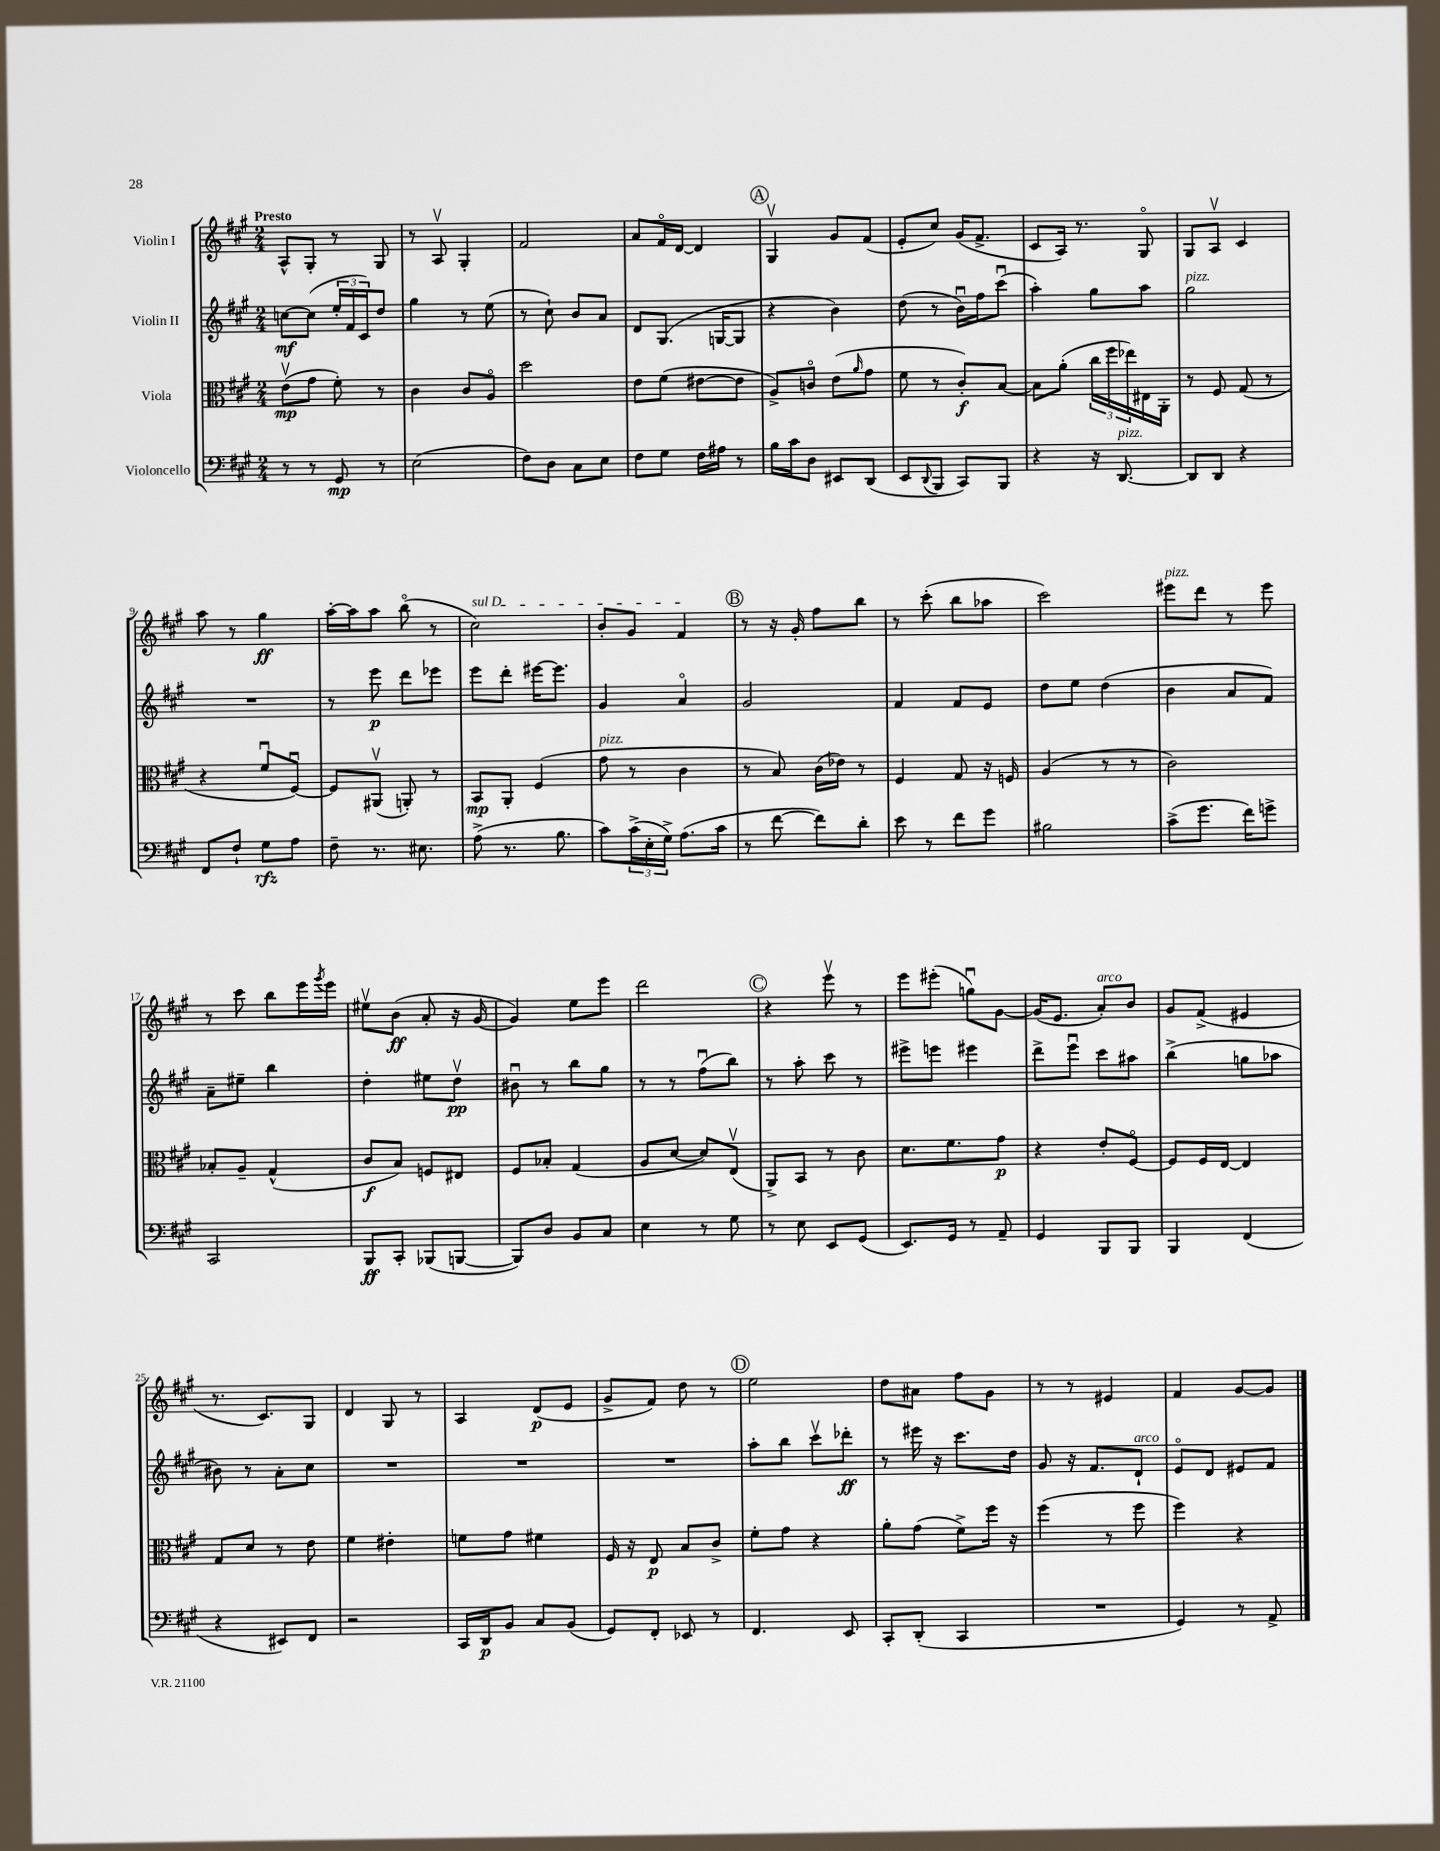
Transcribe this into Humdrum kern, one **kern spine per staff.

**kern	**dynam	**kern	**dynam	**kern	**dynam	**kern	**dynam
*part4	*part4	*part3	*part3	*part2	*part2	*part1	*part1
*staff4	*staff4	*staff3	*staff3	*staff2	*staff2	*staff1	*staff1
*I"Violoncello	*	*I"Viola	*	*I"Violin II	*	*I"Violin I	*
*clefF4	*	*clefC3	*	*clefG2	*	*clefG2	*
*k[f#c#g#]	*	*k[f#c#g#]	*	*k[f#c#g#]	*	*k[f#c#g#]	*
*M2/4	*	*M2/4	*	*M2/4	*	*M2/4	*
=1	=1	=1	=1	=1	=1	=1	=1
!	!	!	!	!	!	!LO:TX:a:B:t=Presto	!
8r	.	(8ev\L	mp	[8ccn\L	mf	8A^^/L	.
8r	.	8g#\J	.	(8cc\J]	.	8G#'/J	.
8GG#/	mp	8f#'\)	.	24ee'/LL	.	8r	.
.	.	.	.	24f#/	.	.	.
.	.	.	.	24c#/J)	.	.	.
8r	.	8r	.	8dd/J	.	8G#/	.
=2	=2	=2	=2	=2	=2	=2	=2
(2E\	.	4c#\	.	4gg#\	.	8r	.
.	.	.	.	.	.	8Av/	.
.	.	8c#/L	.	8r	.	4G#'/	.
.	.	8A/J	.	(8ee\	.	.	.
=3	=3	=3	=3	=3	=3	=3	=3
8F#\L)	.	2dd\	.	8r	.	2f#/	.
8D\J	.	.	.	8cc#`\)	.	.	.
8C#\L	.	.	.	8b/L	.	.	.
8E\J	.	.	.	8a/J	.	.	.
=4	=4	=4	=4	=4	=4	=4	=4
8F#\L	.	8e\L	.	8d/L	.	8a/L	.
8G#\J	.	(8f#\J	.	(8.G#/J	.	16f#/L	.
.	.	.	.	.	.	[16d/JJ	.
16F#\LL	.	[8e#X\L	.	.	.	4d/]	.
16A#X\JJ	.	.	.	[16Gn/KL	.	.	.
8r	.	8e#\J]	.	8G/J]	.	.	.
!!LO:REH:place=s1:t=A
=5	=5	=5	=5	=5	=5	=5	=5
16B\LL	.	8A^/L)	.	4r	.	4G#v/	.
16c#\J	.	.	.	.	.	.	.
8D\J	.	8cn/J	.	.	.	.	.
8EE#X/L	.	(8e\L	.	4b\)	.	8g#/L	.
.	.	16qqa/	.	.	.	.	.
(8DD/J	.	8g#\J	.	.	.	(8f#/J	.
=6	=6	=6	=6	=6	=6	=6	=6
8EE/L	.	8f#\	.	(8dd\	.	8e'/L	.
8qqDD/	.	.	.	.	.	.	.
8BBB/J	.	8r	.	8r	.	8cc#/J)	.
8CC#/L)	.	8c#'/L)	f	16bu\LL)	.	(16g#/KL	.
.	.	.	.	16ff#\J	.	8.f#^/J	.
8BBB/J	.	[8B/J	.	(8ccc#u\J	.	.	.
=7	=7	=7	=7	=7	=7	=7	=7
4r	.	8B\L]	.	4aa'\)	.	8c#/L	.
.	.	(8a'\J	.	.	.	16A/Jk)	.
.	.	.	.	.	.	8.r	.
16r	.	24cc#\LL	.	8gg#\L	.	.	.
.	.	24ff#\	.	.	.	.	.
!LO:TX:a:i:t=pizz.	!	!	!	!	!	!	!
[8.DD/	.	.	.	.	.	.	.
.	.	24ee-X\)	.	.	.	.	.
.	.	16E#X\	.	8aa\J	.	8G#/	.
.	.	16AA'\JJ	.	.	.	.	.
=8	=8	=8	=8	=8	=8	=8	=8
!	!	!	!	!LO:TX:a:i:t=pizz.	!	!	!
8DD/L]	.	8r	.	2gg#\	.	8G#/L	.
8DD/J	.	8F#/	.	.	.	8Av/J	.
4r	.	(8G#/	.	.	.	4c#/	.
.	.	8r	.	.	.	.	.
!!LO:LB:g=z
=9	=9	=9	=9	=9	=9	=9	=9
8FF#/L	.	4r	.	2r	.	8aa\	.
8F#`/J	.	.	.	.	.	8r	.
8G#\L	rfz	8f#u/L	.	.	.	4gg#\	ff
8A\J	.	[8F#u/J)	.	.	.	.	.
=10	=10	=10	=10	=10	=10	=10	=10
8F#~\	.	8F#/L]	.	8r	.	[16aa'\LL	.
.	.	.	.	.	.	16aa\J]	.
8.r	.	(8AA#Xv/J	.	8eee\	p	8aa\J	.
.	.	8AAn'/)	.	8ddd\L	.	(8bb\	.
8.E#X\	.	.	.	.	.	.	.
.	.	8r	.	8eee-X\J	.	8r	.
=11	=11	=11	=11	=11	=11	=11	=11
!	!	!	!	!	!	!LO:TX:a:i:t=sul D	!
(8A^\	.	8BB/L	mp	8eee\L	.	2cc#\)	.
8.r	.	8AA'/J	.	8ddd'\J	.	.	.
.	.	(4F#/	.	[16eee#X\KL	.	.	.
8.B\	.	.	.	8.eee#\J]	.	.	.
=12	=12	=12	=12	=12	=12	=12	=12
!	!	!LO:TX:a:i:t=pizz.	!	!	!	!	!
8c#\L)	.	8g#\	.	4g#/	.	8b'/L	.
(24c#^\L	.	8r	.	.	.	8g#/J	.
24E'\	.	.	.	.	.	.	.
24G#^\JJ)	.	.	.	.	.	.	.
(8.A\L	.	4c#\	.	4a/	.	4f#/	.
16c#\Jk	.	.	.	.	.	.	.
!!LO:REH:place=s1:t=B
=13	=13	=13	=13	=13	=13	=13	=13
8r	.	8r	.	2g#/	.	8r	.
[8f#\	.	8B/)	.	.	.	16r	.
.	.	.	.	.	.	16g#'/	.
8f#\L])	.	(16c#\LL	.	.	.	8ff#\L	.
.	.	16e-X\JJ)	.	.	.	.	.
8d'\J	.	8r	.	.	.	8bb\J	.
=14	=14	=14	=14	=14	=14	=14	=14
8e\	.	4F#/	.	4f#/	.	8r	.
8r	.	.	.	.	.	(8ccc#'\	.
8f#\L	.	8G#/	.	8f#/L	.	8bb\L	.
8g#\J	.	16r	.	8e/J	.	8aa-X\J	.
.	.	16Fn/	.	.	.	.	.
=15	=15	=15	=15	=15	=15	=15	=15
2B#X\	.	(4A/	.	8dd\L	.	2ccc#\)	.
.	.	.	.	8ee\J	.	.	.
.	.	8r	.	(4dd\	.	.	.
.	.	8r	.	.	.	.	.
=16	=16	=16	=16	=16	=16	=16	=16
!	!	!	!	!	!	!LO:TX:a:i:t=pizz.	!
(8c#^\L	.	2c#\)	.	4b\	.	8eee#X\L	.
8.g#\J	.	.	.	.	.	8ddd\J	.
.	.	.	.	8a/L	.	8r	.
16f#\KL)	.	.	.	.	.	.	.
8gn^\J	.	.	.	8f#/J)	.	8eee#\	.
!!LO:LB:g=z
=17	=17	=17	=17	=17	=17	=17	=17
2CC#/	.	8B-X'/L	.	8a~\L	.	8r	.
.	.	8A~/J	.	8ee#X~\J	.	8ccc#\	.
.	.	(4G#^^/	.	4bb\	.	8bb\L	.
.	.	.	.	.	.	16eee\L	.
.	.	.	.	.	.	8qggg#/	.
.	.	.	.	.	.	16eee\JJ	.
=18	=18	=18	=18	=18	=18	=18	=18
8BBB/L	ff	8c#/L	f	4dd'\	.	8ee#Xv\L	.
8CC#'/J	.	8B/J)	.	.	.	(8b\J	ff
(8BBB-X/L	.	8Fn/L	.	8ee#X\L	.	8a'/	.
[8BBBn/J	.	8E#X/J	.	8ddv\J	pp	16r	.
.	.	.	.	.	.	[16g#/	.
=19	=19	=19	=19	=19	=19	=19	=19
8BBB/L])	.	8F#/L	.	8b#Xu\	.	4g#/])	.
8D/J	.	8B-X'/J	.	8r	.	.	.
8BB/L	.	(4G#/	.	8bb\L	.	8ee\L	.
8C#/J	.	.	.	8gg#\J	.	8eee\J	.
=20	=20	=20	=20	=20	=20	=20	=20
4E\	.	8A/L	.	8r	.	2ddd\	.
.	.	[8d/J	.	8r	.	.	.
8r	.	8d/L])	.	(8ff#u\L	.	.	.
8G#\	.	(8Ev/J	.	8bb\J)	.	.	.
!!LO:REH:place=s1:t=C
=21	=21	=21	=21	=21	=21	=21	=21
8r	.	8AA^/L)	.	8r	.	4r	.
8E\	.	8BB/J	.	8aa'\	.	.	.
8EE/L	.	8r	.	8ccc#\	.	8eeev\	.
(8GG#/J	.	8c#\	.	8r	.	8r	.
=22	=22	=22	=22	=22	=22	=22	=22
8.EE/L)	.	8.d\L	.	8eee#X^\L	.	8eee\L	.
.	.	.	.	8eeen\J	.	(8eee#X'\J	.
16GG#/Jk	.	8.f#\	.	.	.	.	.
8r	.	.	.	4eee#X\	.	8ggnu\L)	.
8AA~/	.	8g#\J	p	.	.	[8g#\J	.
=23	=23	=23	=23	=23	=23	=23	=23
4GG#/	.	4r	.	8ddd^\L	.	(16g#/KL]	.
.	.	.	.	.	.	8.e/J	.
.	.	.	.	8eeeu\J	.	.	.
!	!	!	!	!	!	!LO:TX:a:i:t=arco	!
8BBB/L	.	8e'/L	.	8ccc#\L	.	8a'/L)	.
8BBB/J	.	[8F#/J	.	8aa#X\J	.	8b/J	.
=24	=24	=24	=24	=24	=24	=24	=24
4BBB/	.	8F#/L]	.	(4bb^\	.	8g#/L	.
.	.	16F#/L	.	.	.	(8f#^/J	.
.	.	[16E/JJ	.	.	.	.	.
(4FF#/	.	4E/]	.	8ggn\L	.	4e#X/	.
.	.	.	.	8aa-X\J	.	.	.
!!LO:LB:g=z
=25	=25	=25	=25	=25	=25	=25	=25
4r	.	8G#/L	.	8b#X\)	.	8.r	.
.	.	8d/J	.	8r	.	.	.
.	.	.	.	.	.	8.c#/L)	.
8EE#X/L)	.	8r	.	8a'\L	.	.	.
8FF#/J	.	8e\	.	8cc#\J	.	8G#/J	.
=26	=26	=26	=26	=26	=26	=26	=26
2r	.	4f#\	.	2r	.	4d/	.
.	.	4e#X'\	.	.	.	8G#/	.
.	.	.	.	.	.	8r	.
=27	=27	=27	=27	=27	=27	=27	=27
16CC#/LL	.	8fn\L	.	2r	.	4A/	.
16DD/J	p	.	.	.	.	.	.
8BB/J	.	8g#\J	.	.	.	.	.
8C#/L	.	4f#X\	.	.	.	(8d/L	p
(8BB/J	.	.	.	.	.	8e/J	.
=28	=28	=28	=28	=28	=28	=28	=28
8GG#/L)	.	16F#/	.	2r	.	8g#^/L	.
.	.	16r	.	.	.	.	.
8FF#'/J	.	8E/	p	.	.	8f#/J)	.
8EE-X/	.	8B/L	.	.	.	8dd\	.
8r	.	8c#^/J	.	.	.	8r	.
!!LO:REH:place=s1:t=D
=29	=29	=29	=29	=29	=29	=29	=29
4.FF#/	.	8f#'\L	.	8aa'\L	.	2ee\	.
.	.	8g#\J	.	8bb\J	.	.	.
.	.	4r	.	8ccc#v\L	.	.	.
8EE/	.	.	.	8ddd-X'\J	ff	.	.
=30	=30	=30	=30	=30	=30	=30	=30
8CC#'/L	.	8a'\L	.	8r	.	8dd\L	.
(8DD'/J	.	(8g#\J	.	16eee#X\	.	8a#X\J	.
.	.	.	.	16r	.	.	.
4CC#/	.	8f#^\L)	.	8.ccc#\L	.	8ff#\L	.
.	.	16ff#\Jk	.	.	.	8g#\J	.
.	.	16r	.	16dd\Jk	.	.	.
=31	=31	=31	=31	=31	=31	=31	=31
2r	.	(4ff#\	.	8g#/	.	8r	.
.	.	.	.	16r	.	8r	.
.	.	.	.	8.f#/L	.	.	.
.	.	8r	.	.	.	4e#X/	.
!	!	!	!	!LO:TX:a:i:t=arco	!	!	!
.	.	8ff#\	.	8d`/J	.	.	.
=32	=32	=32	=32	=32	=32	=32	=32
4GG#/)	.	4ff#\)	.	8e/L	.	4f#/	.
.	.	.	.	8d/J	.	.	.
8r	.	4r	.	8e#X/L	.	[8g#/L	.
8AA^/	.	.	.	8f#/J	.	8g#/J]	.
==	==	==	==	==	==	==	==
*-	*-	*-	*-	*-	*-	*-	*-
